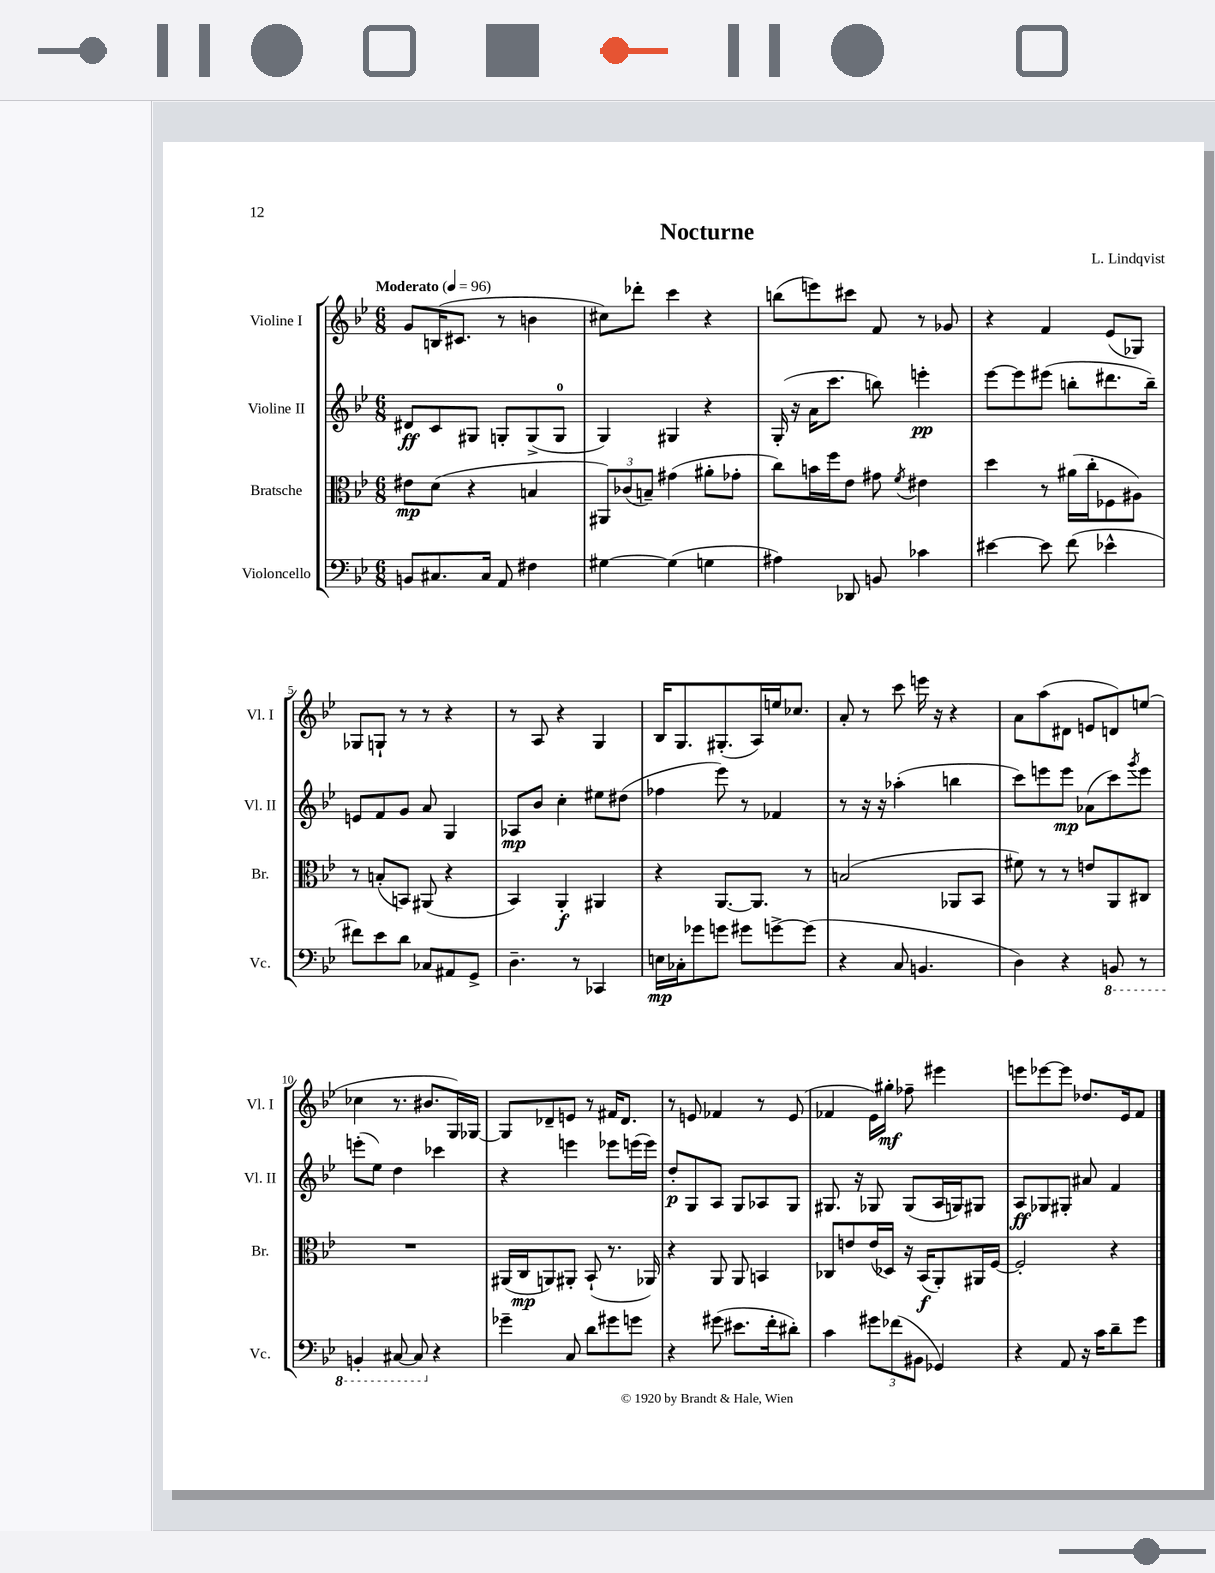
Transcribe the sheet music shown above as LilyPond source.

\header { title = "Nocturne" composer = "L. Lindqvist" }
<<
\new StaffGroup <<
\new Staff = "s0" \with { instrumentName = "Violine I" shortInstrumentName = "Vl. I" } {
    \clef treble \key bes \major \numericTimeSignature \time 6/8 \tempo "Moderato" 4 = 96
    g'8 b16( cis'8. r8 b'4 |
    cis''8) des'''8-. c'''4 r4 |
    b''8( e'''8) cis'''8 f'8 r8 ges'8 |
    r4 f'4 ees'8( ges8) |
    ges8 g8-! r8 r8 r4 |
    r8 a8 r4 g4 |
    bes16 g8. gis8.-.( a16) e''16 ces''8. |
    a'8-. r8 c'''8 e'''16 r16 r4 |
    a'8 a''8( dis'8 e'8 d'8) e''8( |
    ces''4 r8. bis'8. g16) ges16~ |
    ges8 des'8-- e'8 r8 fis'16 des'8. |
    r8 e'8 fes'4 r8 e'8( |
    fes'4 ees'16) gis''16-.\mf fes''8-- eis'''4 |
    e'''8 ees'''8~ ees'''8 des''8. ees'16 f'8 \bar "|." |
}
\new Staff = "s1" \with { instrumentName = "Violine II" shortInstrumentName = "Vl. II" } {
    \clef treble \key bes \major \numericTimeSignature \time 6/8
    dis'8\ff c'8 gis8 g8-. g8->( g8-0 |
    g4) gis4 r4 |
    g16-.( r16 a'16 c'''8. b''8) e'''4-.\pp |
    ees'''8~ ees'''8 eis'''8( b''8-. dis'''8. b''16--) |
    e'8 f'8 g'8 a'8 g4 |
    aes8\mp bes'8 c''4-. eis''8 dis''8( |
    fes''4 ees'''8) r8 fes'4 |
    r8 r16 r16 aes''4-.( b''4 |
    c'''8) e'''8 e'''8\mp aes'8( c'''8) \acciaccatura { g'''8 } e'''8 |
    e'''8-.( ees''8) d''4 ces'''4 |
    r4 e'''4 ees'''8 e'''16( e'''16) |
    d''8-.\p g8 a8 g8 aes8 g8 |
    gis8. r16 ges8 ges8( a16 g16) gis8 |
    a8\ff ges8 gis8-. ais'8 f'4 \bar "|." |
}
\new Staff = "s2" \with { instrumentName = "Bratsche" shortInstrumentName = "Br." } {
    \clef alto \key bes \major \numericTimeSignature \time 6/8
    eis'8\mp d'8( r4 b4 |
    \tuplet 3/2 { ais,8) ces'8( b8--) } gis'4( ais'8-. ges'8-. |
    c''8) b'16 f''16 ees'8 gis'8 \acciaccatura { f'8 } eis'4 |
    d''4 r8 ais'16( c''16-. fes8 ais8) |
    r8 b8-.( b,8) ais,8( r4 |
    bes,4) a,4-.\f ais,4 |
    r4 a,8.~ a,8. r8 |
    b2( aes,8 bes,8 |
    fis'8) r8 r8 e'8 a,8 cis8 |
    R2. |
    ais,16( c16\mp a,8) ais,8-. bes,8-!( r8. aes,16) |
    r4 a,8 a,8 b,4 |
    ces8 e'8 e'16( des16) r16 bes,16\f( a,8-.) ais,16 f16~ |
    f2-. r4 \bar "|." |
}
\new Staff = "s3" \with { instrumentName = "Violoncello" shortInstrumentName = "Vc." } {
    \clef bass \key bes \major \numericTimeSignature \time 6/8
    b,8 cis8. cis16 a,8 fis4 |
    gis4~ gis4( g4 |
    ais4) des,8 b,8 ces'4 |
    eis'4~ eis'8 f'8( ees'4-^ |
    fis'8) ees'8 d'8 ces8 ais,8 g,8-> |
    d4.-- r8 ces,4 |
    e16\mp ces16-. ges'8 g'8 gis'8 g'8~-> g'8( |
    r4 c8 b,4. |
    d4) r4 \ottava #-1 b,,8 r8 |
    b,,4-. cis,8~ cis,8 \ottava #0 r4 |
    ges'4-- c8 d'8 gis'8 g'8 |
    r4 gis'8( eis'8. f'16-. dis'8-.) |
    c'4 \tuplet 3/2 { gis'8 fes'8( bis,8 } ges,4) |
    r4 a,8 r16 c'16 d'8-- g'8 \bar "|." |
}
>>
>>
